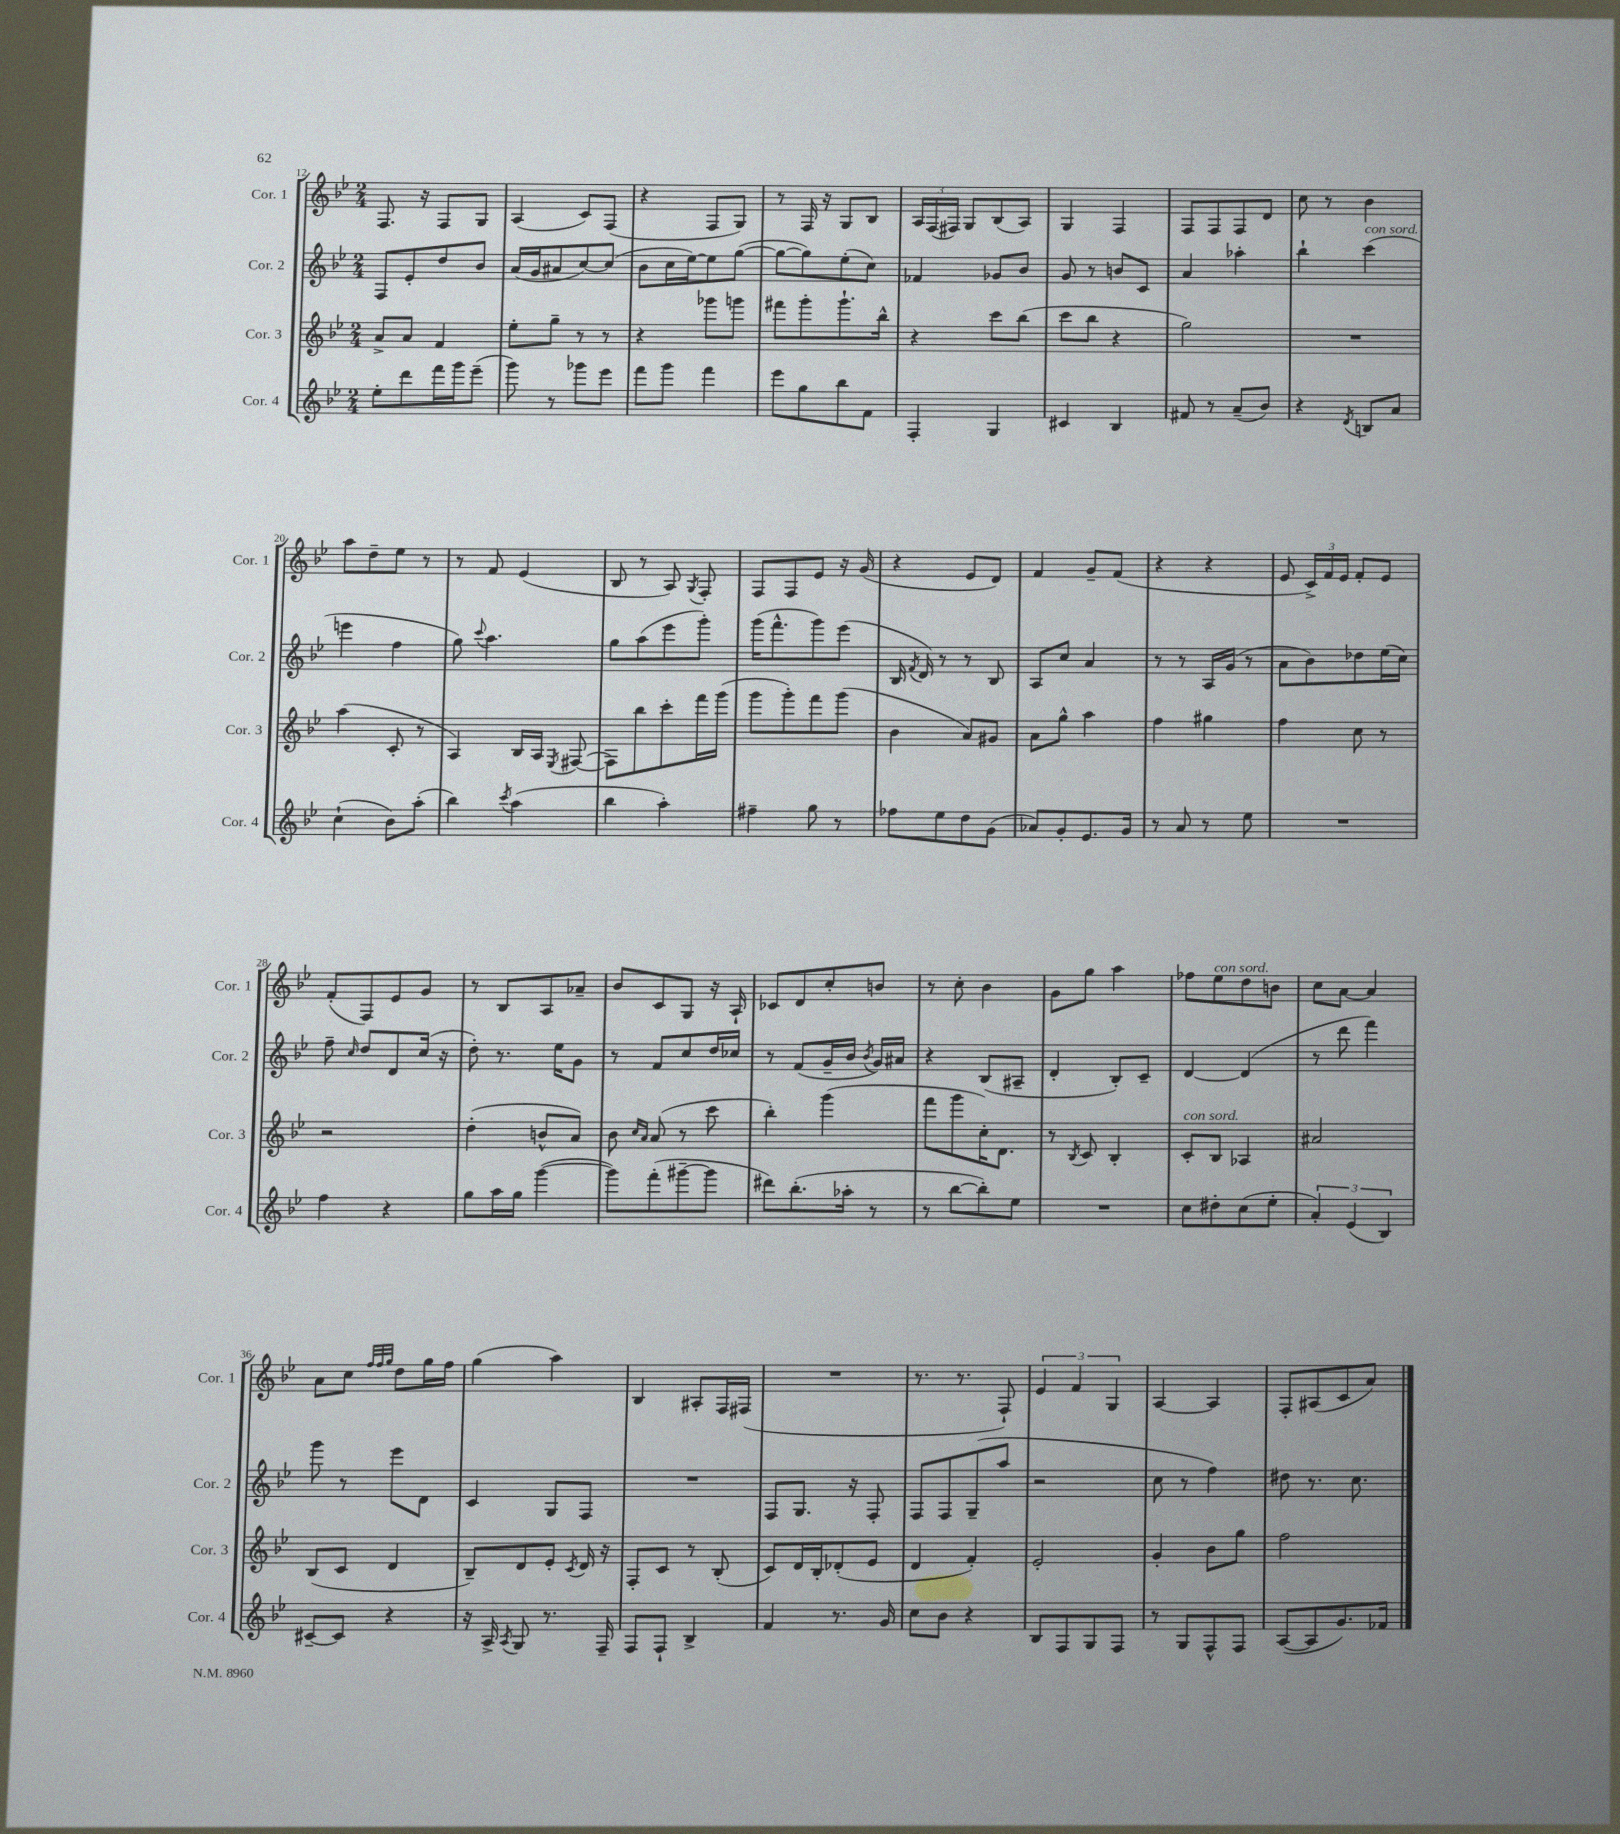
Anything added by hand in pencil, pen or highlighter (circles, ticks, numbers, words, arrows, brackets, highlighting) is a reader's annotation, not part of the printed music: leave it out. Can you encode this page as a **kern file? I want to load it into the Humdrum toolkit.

**kern	**kern	**kern	**kern
*part4	*part3	*part2	*part1
*staff4	*staff3	*staff2	*staff1
*I"Cor. 4	*I"Cor. 3	*I"Cor. 2	*I"Cor. 1
*I'Cor. 4	*I'Cor. 3	*I'Cor. 2	*I'Cor. 1
*clefG2	*clefG2	*clefG2	*clefG2
*k[b-e-]	*k[b-e-]	*k[b-e-]	*k[b-e-]
*M2/4	*M2/4	*M2/4	*M2/4
=12	=12	=12	=12
8ee-'\L	8a^/L	8F/L	8.F/
8ddd\	8a/J	8e-'/	.
.	.	.	16r
16fff\L	4f/	8dd/	8F/L
16ggg\J	.	.	.
(8eee-~\J	.	8b-/J	8G/J
=13	=13	=13	=13
8ggg\)	8ee-'\L	(16a/LL	(4A/
.	.	16g/J	.
8r	8gg~\J	8a#X/	.
8ggg-X\L	8r	[8cc/)	8c/L)
8eee-\J	8r	(8cc/J]	(8F/J
=14	=14	=14	=14
8fff\L	4r	8b-\L	4r
8ggg\J	.	16cc\L	.
.	.	[16ee-\J)	.
4fff\	8ggg-X\L	8ee-\]	8F/L
.	8gggn\J	([8gg\J	8G/J)
=15	=15	=15	=15
8eee-\L	8fff#X\L	8gg\L_	8r
8gg\	8ggg'\	8gg\])	16F/
.	.	.	16r
8bb-\	8.ggg`\	(8ee-'\	8G/L
8f\J	.	8cc\J)	8B-/J
.	16bb-^^\Jk	.	.
=16	=16	=16	=16
4F'/	4r	4f-X/	24A/LL
.	.	.	(24F/
.	.	.	24F#X/JJ)
.	.	.	8G/L
4G/	8ccc\L	8g-X/L	(8B-/
.	(8bb-\J	8b-/J	8A/J)
=17	=17	=17	=17
4c#X/	8ccc\L	8g/	4G/
.	8bb-\J	8r	.
4B-/	4r	8bn/L	4F/
.	.	8c/J	.
=18	=18	=18	=18
8f#X/	2gg\)	4a/	8F/L
8r	.	.	8F/
(8a~/L	.	4aa-X'\	8F/
8b-/J)	.	.	8d/J
=19	=19	=19	=19
4r	2r	4bb-`\	8cc\
.	.	.	8r
8qd/	.	.	.
!	!	!LO:TX:a:i:t=con sord.	!
8Bn/L	.	(4ccc\	4b-\
8a/J	.	.	.
!!LO:LB:g=z
=20	=20	=20	=20
(4cc`\	(4aa\	4eeen\	8aa\L
.	.	.	8dd~\
8b-\L)	8c'/	4ff\	8ee-\J
(8aa'\J	8r	.	8r
=21	=21	=21	=21
4bb-\)	4A/)	8gg\)	8r
.	.	8qqccc/	.
.	.	4.aa\	8f/
8qccc/	.	.	.
(4aa\	16B-/LL	.	(4e-/
.	16A/JJ	.	.
.	8qE-/	.	.
.	([8F#X/	.	.
=22	=22	=22	=22
4bb-\	8F#\L])	8gg\L	8B-/
.	8bb-\	(8aa\	8r
4aa'\)	8ccc'\	8eee-\	8A/)
.	.	.	8qG/
.	16fff\L	8ggg'\J)	8F'/
.	(16ggg\JJ	.	.
=23	=23	=23	=23
4ff#X~\	8ggg\L	(16ggg\KL	8F/L
.	.	8.fff^^\	.
.	8ggg'\)	.	8F/
8gg\	8fff\	8ggg\)	8e-/J
8r	(8ggg\J	(8eee-\J	16r
.	.	.	(16g/
=24	=24	=24	=24
8ff-X\L	4b-\	16B-/	4r
.	.	8qf/	.
.	.	16d/)	.
8ee-\	.	8r	.
8dd\	8a/L)	8r	8e-/L
(8g\J	8g#X/J	8B-/	8d/J)
=25	=25	=25	=25
8a-X/L)	8a\L	8A/L	4f/
8g'/	8gg^^\J	8cc/J	.
8.e-/	4aa\	4a/	8g~/L
.	.	.	(8f/J
16g/Jk	.	.	.
=26	=26	=26	=26
8r	4ff\	8r	4r
8a/	.	8r	.
8r	4gg#X\	16A/LL	4r
.	.	(16g/JJ	.
8ee-\	.	8r	.
=27	=27	=27	=27
2r	4ff\	8a\L	8e-/
.	.	8b-\)	24c^/LL)
.	.	.	24f/
.	.	.	24e-/JJ
.	8cc\	8dd-X\	8f'/L
.	8r	(16ee-\L	8e-/J
.	.	16cc\JJ)	.
!!LO:LB:g=z
=28	=28	=28	=28
4ff\	2r	8ff~\	(8f'/L
.	.	16qqcc/	.
.	.	8dd/L	8F/)
4r	.	8d/	8e-/
.	.	(16cc/Jk	8g/J
.	.	16r	.
=29	=29	=29	=29
8gg\L	(4dd'\	8dd'\)	8r
16aa\L	.	8.r	8B-/L
16gg\JJ	.	.	.
([4ggg\	8bn^^/L	.	8A/
.	.	16ee-\KL	.
.	8a/J)	8g\J	8a-X~/J
=30	=30	=30	=30
8ggg\L])	8b-\	8r	8b-/L
.	16qqcc/LL	.	.
.	16qqa/JJ	.	.
(8fff'\	(8a/	8f/L	8c/
[8ggg#X~\	8r	8cc/	8G/J
8ggg#\J]	8ccc\	16dd/L	16r
.	.	16cc-X/JJ	16A`/
=31	=31	=31	=31
8ddd#X\L)	4bb-'\)	8r	8c-X/L
(8.bb-'\	.	(8f/L	8d/
.	(4ggg\	16g~/L	8cc'/
16aa-X'\Jk	.	16b-/JJ	.
.	.	8qb-/	.
8r	.	16g/LL)	8bn/J
.	.	16a#X/JJ	.
=32	=32	=32	=32
8r	8fff\L	4r	8r
[8bb-\L	8ggg\	.	8cc'\
8bb-'\])	16cc'\K)	(8B-/L	4b-\
.	8.d\J	.	.
8ee-\J	.	8A#X~/J	.
=33	=33	=33	=33
2r	8r	4d'/	8g\L
.	8qB-/	.	.
.	8c/	.	8gg\J
.	4B-'/	8B-'/L)	4aa\
.	.	8c~/J	.
=34	=34	=34	=34
!	!LO:TX:a:i:t=con sord.	!	!
8cc\L	8c'/L	[4d/	8ff-X\L
!	!	!	!LO:TX:a:i:t=con sord.
8dd#X'\	8B-/J	.	8ee-\
(8cc\	4A-X/	(4d/]	8dd\
8ee-'\J	.	.	8bn\J
=35	=35	=35	=35
6a'/)	2a#X/	8r	8cc\L
.	.	8ddd\	[8a\J
(6e-/	.	.	.
.	.	4fff\)	4a/]
6B-/)	.	.	.
!!LO:LB:g=z
=36	=36	=36	=36
[8c#X~/L	(8B-/L	8ggg\	8a\L
8c#/J]	8c/J	8r	8cc\J
.	.	.	32qqff/LLL
.	.	.	32qqff/
.	.	.	32qqgg/JJJ
4r	4d/	8eee-\L	8dd\L
.	.	8d\J	16gg\L
.	.	.	16ff\JJ
=37	=37	=37	=37
16r	8B-~/L)	4c/	(4gg\
16A^/	.	.	.
8qA/	.	.	.
8G/	8d/	.	.
8.r	8e-'/J	8G/L	4aa\)
.	8qc/	.	.
.	16d/	8F/J	.
16F~/	16r	.	.
=38	=38	=38	=38
8F/L	8F'/L	2r	4B-/
8F`/J	8c/J	.	.
4B-^/	8r	.	8A#X'/L
.	(8B-'/	.	16F/L
.	.	.	(16F#X/JJ
=39	=39	=39	=39
4f/	8c/L)	8F/L	2r
.	16d/L	8.G/J	.
.	16B-'/J	.	.
8.r	(8d-X'/	.	.
.	.	16r	.
.	8e-/J	8F'/	.
16g/	.	.	.
=40	=40	=40	=40
8cc\L	4d/	8F/L	8.r
8b-\J	.	8F/	.
.	.	.	8.r
4r	4f'/)	(8G~/	.
.	.	8aa/J	8F`/)
=41	=41	=41	=41
8B-/L	2e-'/	2r	6e-/
8F/	.	.	.
.	.	.	6f/
8G/	.	.	.
.	.	.	6G/
8F/J	.	.	.
=42	=42	=42	=42
8r	4g'/	8cc\	[4A/
8G/L	.	8r	.
8F^^/	8b-\L	4ff\)	4A/]
8F/J	8gg\J	.	.
=43	=43	=43	=43
([8A/L	2ff\	8dd#X\	8F'/L
8A/]	.	8.r	(8A#X/
8.g/)	.	.	8c/
.	.	8.cc\	.
.	.	.	8a/J)
16f-X/Jk	.	.	.
==	==	==	==
*-	*-	*-	*-
